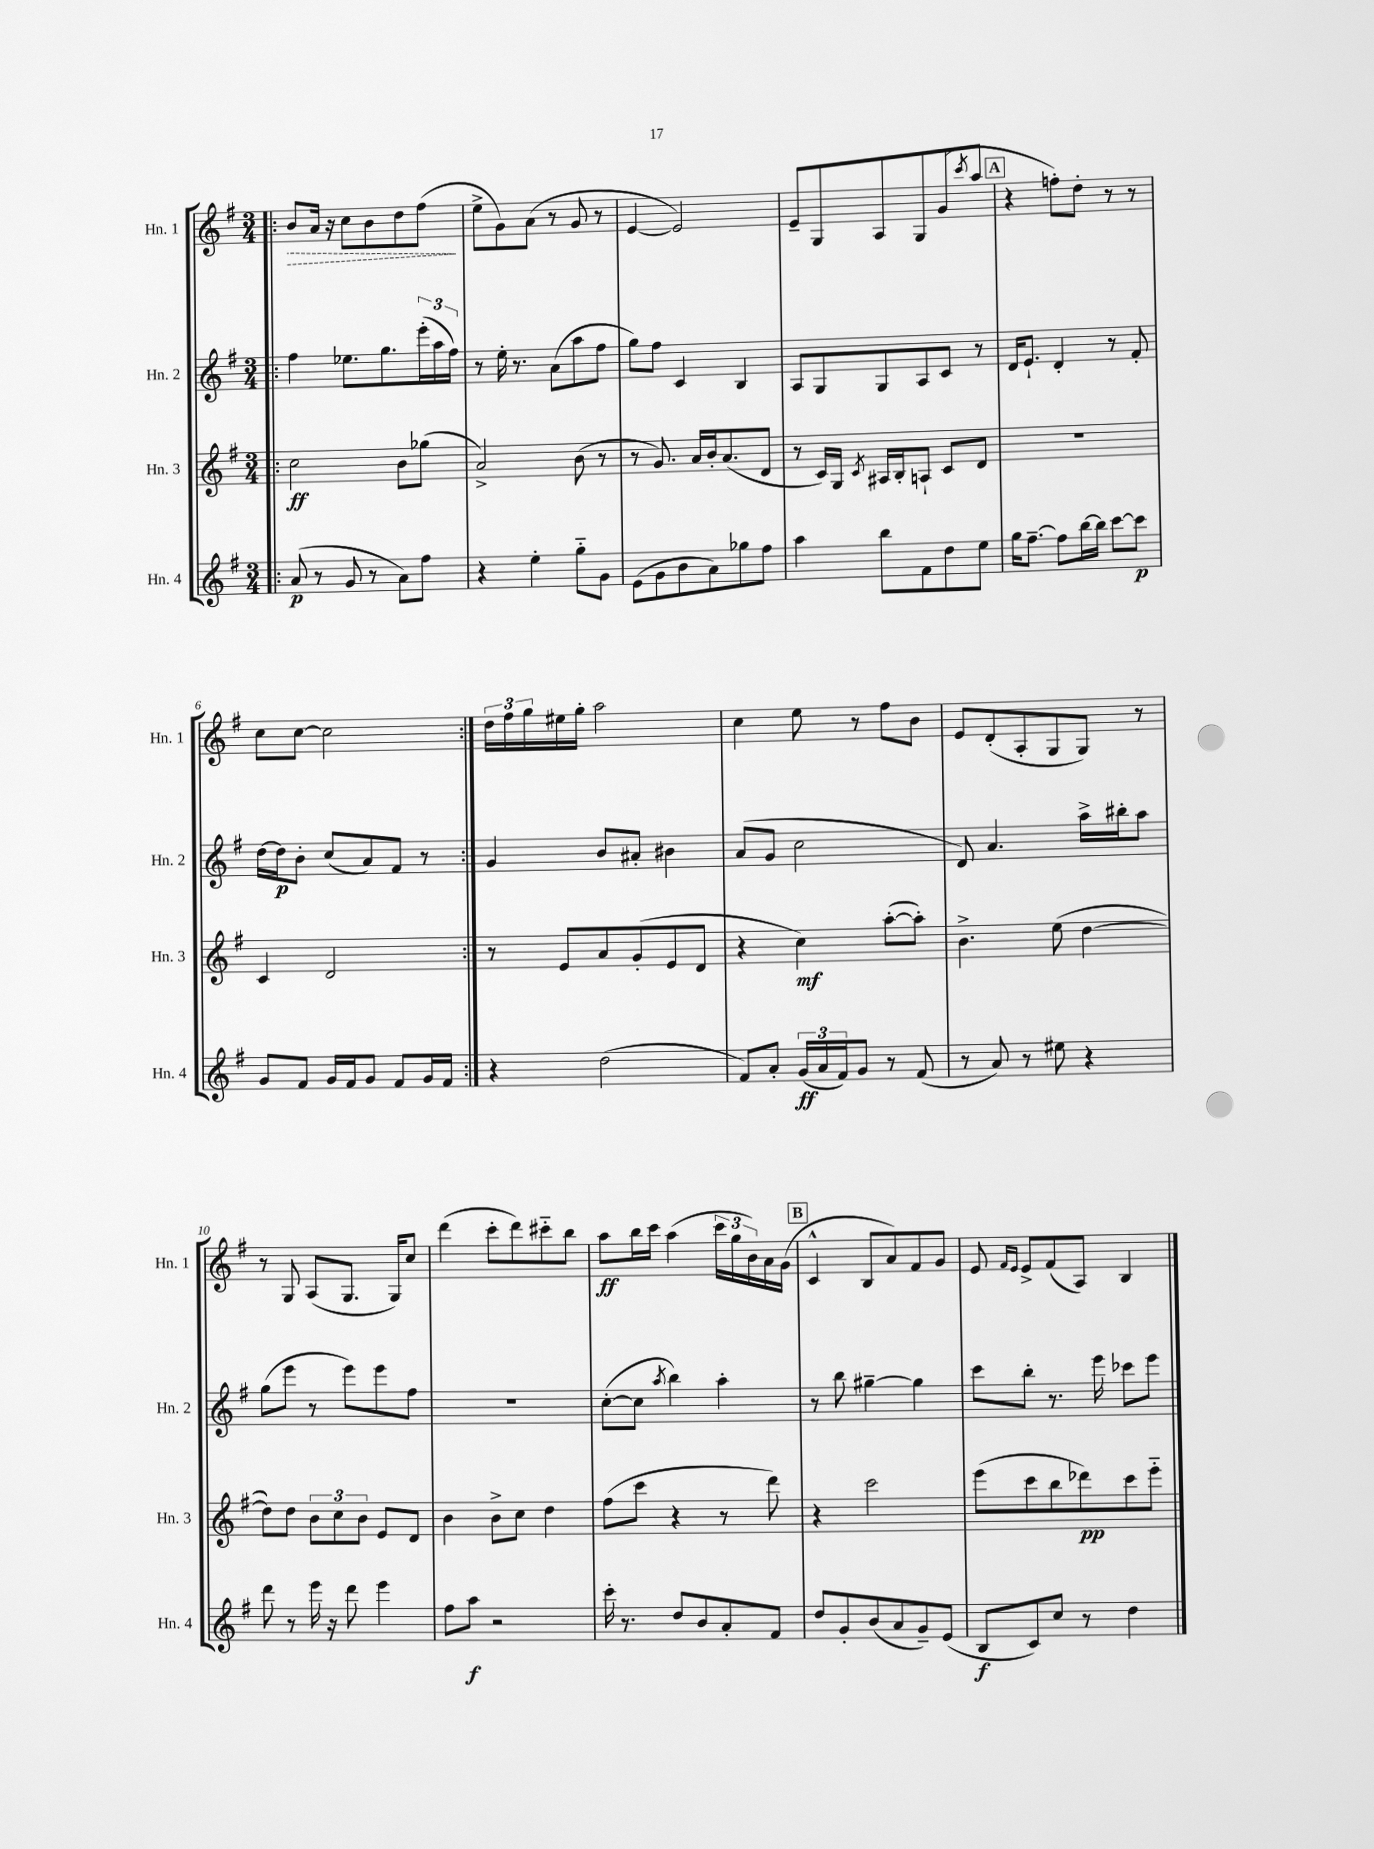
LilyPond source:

<<
\new StaffGroup <<
\new Staff = "s0" \with { instrumentName = "Hn. 1" shortInstrumentName = "Hn. 1" } {
    \clef treble \key g \major \numericTimeSignature \time 3/4
    \repeat volta 2 { \bar ".|:" \once \override Hairpin.style = #'dashed-line b'8\> a'16 r16 c''8 b'8 d''8 fis''8\!( |
    e''8-> g'8) a'8( r8 g'8 r8 |
    e'4~ e'2) |
    e'8-- g8 a8 g8 g'8( \acciaccatura { c'''8 } a''8 |
    \mark \markup { \box "A" } r4 f''8-.) d''8-. r8 r8 |
    c''8 c''8~ c''2 | }
    \tuplet 3/2 { d''16 fis''16 g''16 } eis''16 g''16-. a''2 |
    c''4 e''8 r8 fis''8 b'8 |
    e'8 d'8-.( a8-. g8 g8) r8 |
    r8 g8 a8( g8. g16) c''8 |
    d'''4( c'''8-. d'''8) cis'''8-_ b''8 |
    a''8\ff b''16 c'''16 a''4( \tuplet 3/2 { c'''16 g''16 b'16) } a'16 g'16( |
    \mark \markup { \box "B" } c'4-^ b8 a'8) fis'8 g'8 |
    e'8 \grace { fis'16 e'16 } e'8-> fis'8( a8) b4 \bar "|." |
}
\new Staff = "s1" \with { instrumentName = "Hn. 2" shortInstrumentName = "Hn. 2" } {
    \clef treble \key g \major \numericTimeSignature \time 3/4
    \repeat volta 2 { \bar ".|:" fis''4 ees''8. g''8. \tuplet 3/2 { e'''16-.( a''16 fis''16) } |
    r8 e''16-. r8. a'8( a''8 fis''8 |
    g''8) fis''8 c'4 b4 |
    a8 g8 g8 a8 c'8 r8 |
    \mark \markup { \box "A" } d'16 e'8.-! d'4-. r8 fis'8-. |
    d''16~ d''16\p b'8-. c''8( a'8) fis'8 r8 | }
    g'4 b'8 ais'8-. bis'4 |
    a'8( g'8 c''2 |
    d'8) a'4. a''16-> bis''16-. a''8 |
    g''8( e'''8 r8 e'''8) e'''8 fis''8 |
    R2. |
    c''8~-.( c''8 \acciaccatura { a''8 } b''4) a''4-. |
    \mark \markup { \box "B" } r8 b''8 gis''4~-- gis''4 |
    c'''8 b''8-. r8. e'''16 ces'''8 e'''8 \bar "|." |
}
\new Staff = "s2" \with { instrumentName = "Hn. 3" shortInstrumentName = "Hn. 3" } {
    \clef treble \key g \major \numericTimeSignature \time 3/4
    \repeat volta 2 { \bar ".|:" c''2\ff b'8 ges''8( |
    a'2->) b'8( r8 |
    r8 g'8.) a'16 b'16-. a'8.( d'8 |
    r8 c'16) g16 \acciaccatura { c'8 } ais16 b16-. a8-! c'8 d'8 |
    \mark \markup { \box "A" } R2. |
    c'4 d'2 | }
    r8 e'8 a'8 g'8-.( e'8 d'8 |
    r4 c''4\mf) a''8~-.( a''8-.) |
    b'4.-> e''8( d''4~ |
    d''8) d''8 \tuplet 3/2 { b'8 c''8 b'8 } e'8 d'8 |
    b'4 b'8-> c''8 d''4 |
    fis''8( c'''8 r4 r8 d'''8) |
    \mark \markup { \box "B" } r4 c'''2 |
    e'''8( c'''8 b''8 des'''8\pp) c'''8 e'''8-_ \bar "|." |
}
\new Staff = "s3" \with { instrumentName = "Hn. 4" shortInstrumentName = "Hn. 4" } {
    \clef treble \key g \major \numericTimeSignature \time 3/4
    \repeat volta 2 { \bar ".|:" a'8\p( r8 g'8 r8 a'8) fis''8 |
    r4 e''4-. g''8-_ g'8 |
    e'8( g'8 b'8 a'8) ges''8 fis''8 |
    a''4 b''8 fis'8 d''8 e''8 |
    \mark \markup { \box "A" } g''16 fis''8.~-- fis''8 b''16~ b''16 c'''8~ c'''8\p |
    g'8 fis'8 g'16 fis'16 g'8 fis'8 g'16 fis'16 | }
    r4 d''2( |
    fis'8) a'8-. \tuplet 3/2 { g'16\ff( a'16 fis'16) } g'8 r8 fis'8( |
    r8 a'8) r8 eis''8 r4 |
    d'''8 r8 e'''16 r16 d'''8 e'''4 |
    fis''8 a''8\f r2 |
    c'''16-. r8. d''8 b'8 a'8-. fis'8 |
    \mark \markup { \box "B" } d''8 g'8-. b'8( a'8 g'8--) e'8( |
    b8\f c'8) c''8 r8 d''4 \bar "|." |
}
>>
>>
